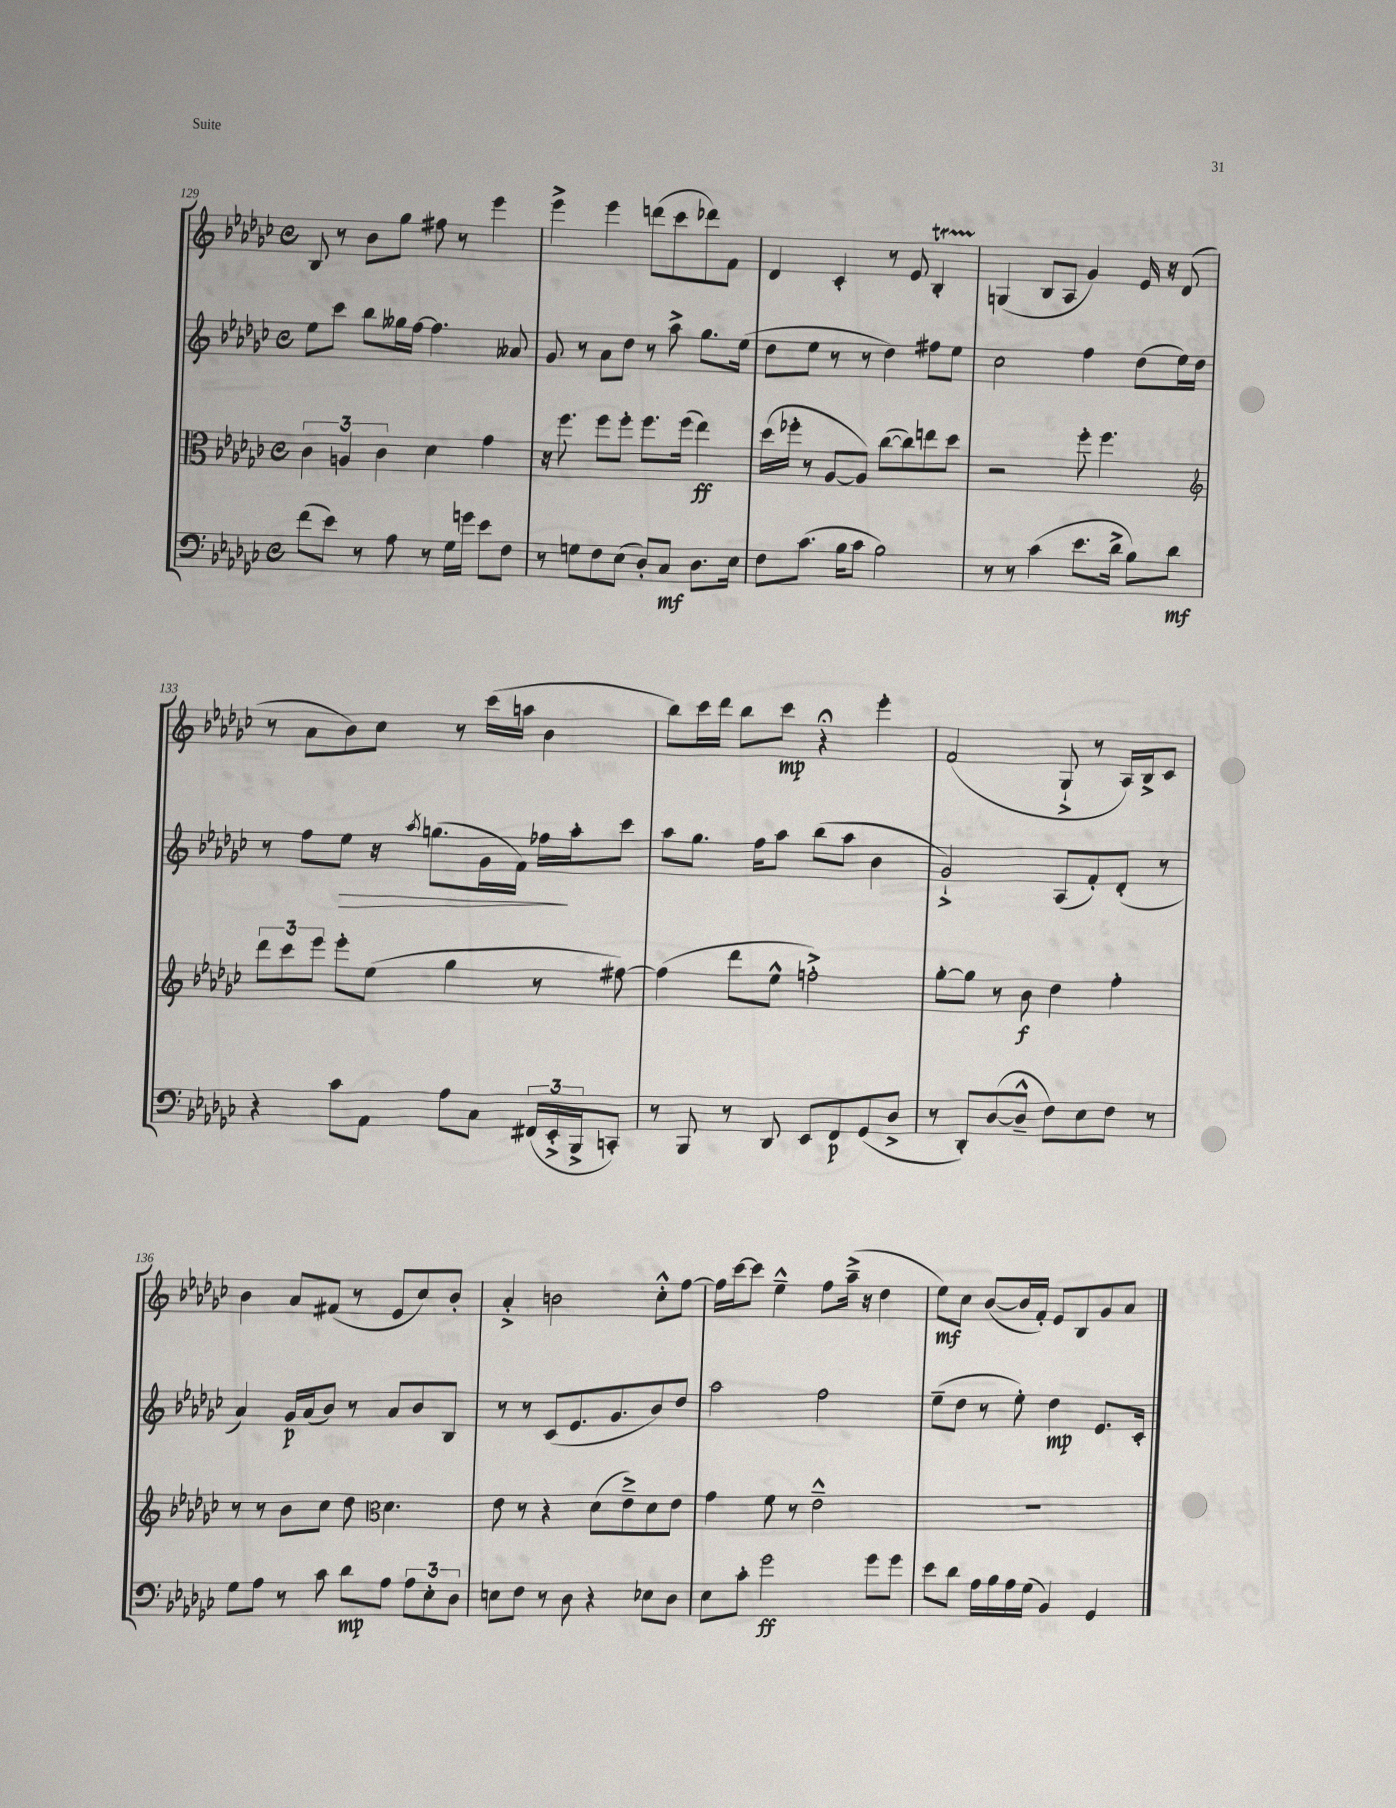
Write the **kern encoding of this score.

**kern	**dynam	**kern	**dynam	**kern	**dynam	**kern	**dynam
*part4	*part4	*part3	*part3	*part2	*part2	*part1	*part1
*staff4	*staff4	*staff3	*staff3	*staff2	*staff2	*staff1	*staff1
*clefF4	*	*clefC3	*	*clefG2	*	*clefG2	*
*k[b-e-a-d-g-c-]	*	*k[b-e-a-d-g-c-]	*	*k[b-e-a-d-g-c-]	*	*k[b-e-a-d-g-c-]	*
*M4/4	*	*M4/4	*	*M4/4	*	*M4/4	*
*met(c)	*	*met(c)	*	*met(c)	*	*met(c)	*
=129	=129	=129	=129	=129	=129	=129	=129
(8f\L	.	6c-\	.	8ee-\L	.	8B-/	.
8e-\J)	.	.	.	8ccc-\J	.	8r	.
.	.	6An/	.	.	.	.	.
8r	.	.	.	8bb-\L	.	8b-\L	.
.	.	6c-\	.	.	.	.	.
8A-\	.	.	.	16gg--X\L	.	8gg-\J	.
.	.	.	.	[16ff\JJ	.	.	.
8r	.	4d-\	.	4.ff\]	.	8ff#X\	.
16G-\LL	.	.	.	.	.	8r	.
16gn\JJ	.	.	.	.	.	.	.
8e-\L	.	4g-\	.	.	.	4eee-\	.
8F\J	.	.	.	8a--X/	.	.	.
=130	=130	=130	=130	=130	=130	=130	=130
8r	.	16r	.	8g-/	.	4eee-^\	.
.	.	8.ff\	.	.	.	.	.
8Gn\L	.	.	.	8r	.	.	.
8F\	.	8ff\L	.	8a-\L	.	4eee-\	.
(8E-\J	.	8ff'\J	.	8dd-\J	.	.	.
8D-'/L)	.	8.ff\L	.	8r	.	(8dddn\L	.
8C-/J	mf	.	.	8aa-^\	.	8ccc-\	.
.	.	(16ff\Jk	.	.	.	.	.
8.D-\L	.	4ee-\)	ff	8.gg-\L	.	8ddd-X\)	.
.	.	.	.	.	.	8f\J	.
16E-\Jk	.	.	.	(16ee-\Jk	.	.	.
=131	=131	=131	=131	=131	=131	=131	=131
8F\L	.	(16dd-\LL	.	8dd-\L	.	4d-/	.
.	.	16ff-X'\JJ	.	.	.	.	.
(8.c-\J	.	8r	.	8ee-\J	.	.	.
.	.	[8A-/L	.	8r	.	4c-'/	.
16B-\KL	.	.	.	.	.	.	.
8c-\J	.	8A-/J])	.	8r	.	.	.
2B-\)	.	([8cc-\L	.	4dd-\)	.	8r	.
.	.	8cc-\])	.	.	.	8e-/	.
.	.	8een\	.	8ff#X\L	.	4B-t'/	.
.	.	8dd-\J	.	8ee-\J	.	.	.
=132	=132	=132	=132	=132	=132	=132	=132
8r	.	2r	.	2cc-\	.	(4Gn/	.
8r	.	.	.	.	.	.	.
(4c-\	.	.	.	.	.	8B-/L	.
.	.	.	.	.	.	8A-/J	.
8.e-\L	.	8ff'\	.	4ff\	.	4g-/)	.
.	.	4.ff\	.	.	.	.	.
16d-^\Jk	.	.	.	.	.	.	.
8B-\L)	.	.	.	(8dd-\L	.	16e-/	.
.	.	.	.	.	.	16r	.
8d-\J	mf	.	.	16ee-\L)	.	(8d-/	.
.	.	.	.	16dd-\JJ	.	.	.
!!LO:LB:g=z
=133	=133	=133	=133	=133	=133	=133	=133
*	*	*clefG2	*	*	*	*	*
4r	.	12ddd-\L	.	8r	.	8r	.
.	.	12ccc-\	.	.	.	.	.
.	.	.	.	8ff\L	.	8a-\L	.
.	.	12eee-\J	.	.	.	.	.
!	!	!	!	!	!LO:HP:b	!	!
8c-\L	.	8eee-'\L	.	8ee-\J	>	8b-\)	.
8AA-\J	.	(8ee-\J	.	16r	.	8cc-\J	.
.	.	.	.	8qaa-/	.	.	.
.	.	.	.	(8.ggn\L	.	.	.
8A-\L	.	4gg-\	.	.	.	8r	.
8C-\J	.	.	.	16g-\L	.	(16ccc-\LL	.
.	.	.	.	16f\JJ)	.	16aan\JJ	.
(24FF#X/LL	.	8r	.	16ff-X\LL	.	4b-\	.
24EE-'^/	.	.	.	.	.	.	.
.	.	.	.	16aa-'\J	]	.	.
24BBB-^/J	.	.	.	.	.	.	.
8CCn'/J)	.	[8ff#X\)	.	8ccc-\J	.	.	.
=134	=134	=134	=134	=134	=134	=134	=134
8r	.	(4ff#\]	.	8aa-\L	.	8bb-\L)	.
8BBB-/	.	.	.	8.gg-\J	.	16ccc-\L	.
.	.	.	.	.	.	16ddd-\JJ	.
8r	.	8ddd-\L	.	.	.	8bb-\L	.
.	.	.	.	16ff\KL	.	.	.
8DD-/	.	8ee-^^\J	.	8aa-\J	.	8ccc-\J	mp
8EE-/L	.	2ffn'^\)	.	(8bb-\L	.	4r;<	.
8FF/	p	.	.	8aa-\J	.	.	.
(8GG-/	.	.	.	4b-\	.	4eee-'\	.
8D-^/J	.	.	.	.	.	.	.
=135	=135	=135	=135	=135	=135	=135	=135
8r	.	[8gg-'\L	.	2g-`^/)	.	(2f/	.
8DD-'/L)	.	8gg-\J]	.	.	.	.	.
([8D-/	.	8r	.	.	.	.	.
8D-~^^/J]	.	8b-\	f	.	.	.	.
8F\L)	.	4dd-\	.	(8A-/L	.	8G-`^/	.
8E-\	.	.	.	8f'/)	.	8r	.
8F\J	.	4ff'\	.	(8d-'/J	.	16A-/LL)	.
.	.	.	.	.	.	16B-^/J	.
8r	.	.	.	8r	.	8c-/J	.
!!LO:LB:g=z
=136	=136	=136	=136	=136	=136	=136	=136
8G-\L	.	8r	.	4a-/)	.	4b-\	.
8A-\J	.	8r	.	.	.	.	.
8r	.	8b-\L	.	16g-/LL	p	8a-/L	.
.	.	.	.	(16a-/J	.	.	.
8c-\	.	8cc-\J	.	8b-/J)	.	(8f#X/J	.
8d-\L	mp	8dd-\	.	8r	.	8r	.
*	*	*clefC3	*	*	*	*	*
8A-\J	.	4.d-\	.	8a-/L	.	8e-/L	.
12A-\L	.	.	.	8b-/	.	8cc-/)	.
12E-'\	.	.	.	.	.	.	.
.	.	.	.	8B-/J	.	8b-'/J	.
12D-\J	.	.	.	.	.	.	.
=137	=137	=137	=137	=137	=137	=137	=137
8En\L	.	8e-\	.	8r	.	4a-'^/	.
8F\J	.	8r	.	8r	.	.	.
8r	.	4r	.	(8c-/L	.	2bn\	.
8D-\	.	.	.	8.e-/	.	.	.
4r	.	(8d-\L	.	.	.	.	.
.	.	.	.	8.g-/	.	.	.
.	.	8e-~^\)	.	.	.	.	.
8E-X\L	.	8d-\	.	8b-/)	.	8cc-'^^\L	.
8D-\J	.	8e-\J	.	8dd-/J	.	[8ff\J	.
=138	=138	=138	=138	=138	=138	=138	=138
8E-\L	.	4g-\	.	2aa-\	.	16ff\LL]	.
.	.	.	.	.	.	[16ccc-\J	.
8c-'\J	.	.	.	.	.	8ccc-\J]	.
2g-\	ff	8f\	.	.	.	4ee-~^^\	.
.	.	8r	.	.	.	.	.
.	.	2e-~^^\	.	2ff\	.	8ff\L	.
.	.	.	.	.	.	(16aa-~^\Jk	.
.	.	.	.	.	.	16r	.
8g-\L	.	.	.	.	.	4dd-\	.
8g-\J	.	.	.	.	.	.	.
=139	=139	=139	=139	=139	=139	=139	=139
8e-\L	.	1r	.	(8ee-~\L	.	8ee-\L)	mf
8d-\J	.	.	.	8dd-\J	.	8cc-\J	.
16A-\LL	.	.	.	8r	.	([8b-/L	.
16B-\	.	.	.	.	.	.	.
16A-\	.	.	.	8ee-'\)	.	16b-/L]	.
(16G-\JJ	.	.	.	.	.	16f'/JJ)	.
4BB-/)	.	.	.	4dd-\	mp	8e-/L	.
.	.	.	.	.	.	8B-/	.
4GG-/	.	.	.	8.e-/L	.	8g-/	.
.	.	.	.	.	.	8a-/J	.
.	.	.	.	16c-'/Jk	.	.	.
==	==	==	==	==	==	==	==
*-	*-	*-	*-	*-	*-	*-	*-
